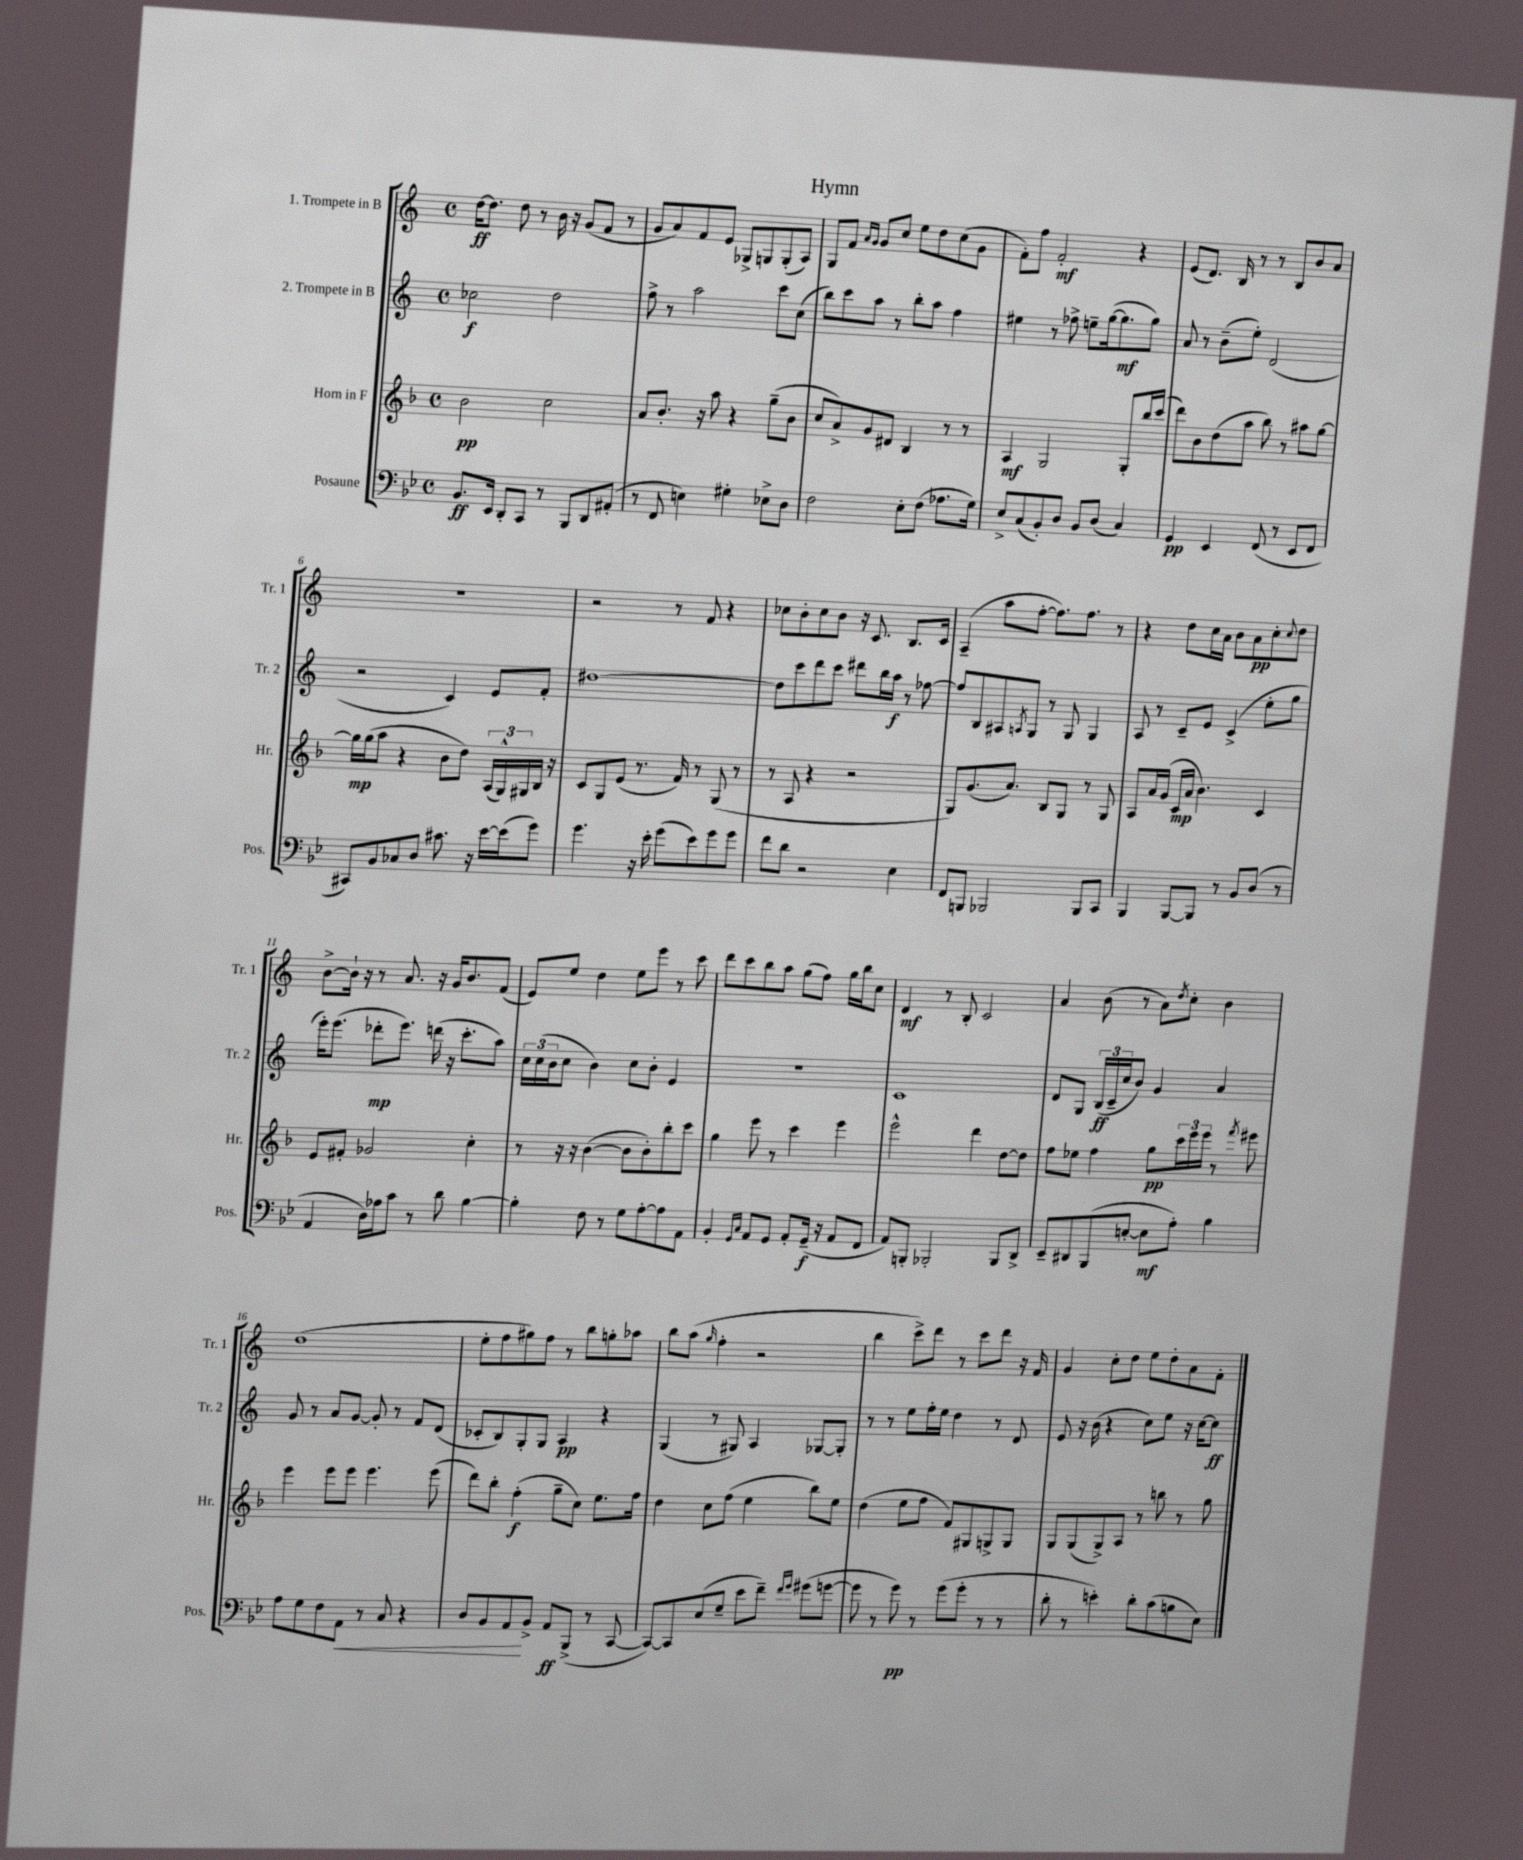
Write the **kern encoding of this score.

**kern	**kern	**kern	**kern
*staff4	*staff3	*staff2	*staff1
*clefF4	*clefG2	*clefG2	*clefG2
*k[b-e-]	*k[b-]	*k[]	*k[]
*M4/4	*M4/4	*M4/4	*M4/4
*met(c)	*met(c)	*met(c)	*met(c)
8.BB-	2b-	2cc-	[16dd
.	.	.	8.dd]
16EE-	.	.	.
8DD'	.	.	8dd
8CC	.	.	8r
8r	2cc	2dd	16b
.	.	.	16r
8BBB-	.	.	(8g
8DD	.	.	8f
(8AA#'	.	.	8r
=	=	=	=
8r	8a	8ff^	8g
8FF	8.b-'	8r	8a)
4E)	.	2aa	8f
.	16r	.	.
.	8aa	.	8e
4G#'	4r	.	8G-^
.	.	.	8G
8E-^	(8gg~	8ccc	(8G'
8D	8b-	(8cc	8A)
=	=	=	=
2F	8cc	8bb)	8G
.	8a^)	8ccc	8f
.	.	.	16qqa
.	.	.	16qqg
.	8g	8aa	8g
.	8d#	8r	8cc
8E-'	4B-	8bb'	8ee
(8F	.	8aa	8dd
8.A-	8r	4ff	(8cc
.	8r	.	8g
16G)	.	.	.
=	=	=	=
8E-^	4A	4ee#	8f')
(8C	.	.	8ff
8BB-')	2G	8r	2f'
8D	.	8ff-^	.
8BB-	.	8ee~	.
(8D	.	([16gg	.
.	.	8.gg]	.
4C)	8G'	.	4r
.	16bb-	8gg)	.
.	(16ccc	.	.
=	=	=	=
4GG	8ddd)	8a	(8e
.	8b-	8r	8.d)
4EE-	(8dd	(8b~	.
.	.	.	16B
.	8aa	8ee')	8r
(8FF	8bb-)	(2d	8r
8r	8r	.	8B
8EE-	8aa#	.	8b
8FF	[8gg	.	8a
=	=	=	=
8CC#)	16gg]	2r	1r
.	(16gg	.	.
8BB-	8aa	.	.
8C-	4r	.	.
8D	.	.	.
8.c#	8b-	4c)	.
.	8dd)	.	.
16r	.	.	.
[16e-	(24A	8e	.
.	24G^^)	.	.
(16e-]	.	.	.
.	24G#	.	.
8g)	16B-	8f'	.
.	16r	.	.
=	=	=	=
4.g	8c	[1dd#	2r
.	8G	.	.
.	(8e	.	.
16r	8.r	.	.
16e-'	.	.	.
(8g	.	.	8r
.	16f)	.	.
8e-)	8r	.	8f
8g	(8G	.	4r
8g	8r	.	.
=	=	=	=
8f	8r	8dd#]	8cc-
8d	8A	8ccc	8b'
2r	4r	8ddd	8cc-
.	.	8ccc	8b
.	2r	8ddd#	16r
.	.	.	8.c
.	.	16bb	.
.	.	16aa	.
4E-	.	8r	8.B
.	.	[8ff-	.
.	.	.	16c
=	=	=	=
8FF	8G)	8ff-]	(4A~
8BBB	(8.g	8B	.
2BBB-	.	8A#	8aa
.	8.a)	.	.
.	.	8qA	.
.	.	8G	[8ff'
.	8B-	8r	8.ff])
.	8G	8G	.
.	.	.	8.ff
8BBB-	8r	4G	.
8CC	8G	.	8r
=	=	=	=
4BBB-	8A	8A	4r
.	16a	8r	.
.	(16g	.	.
[8BBB-	16c	8c~	8dd
.	16a	.	.
8BBB-]	4.b-)	8e	16cc
.	.	.	16a
8r	.	(4c^	8b
8BB-	.	.	8a
(8D	4c	8ee'	8cc'
.	.	.	8qqcc
8r	.	8gg	8dd
=	=	=	=
4AA	8e	16eee')	[8b^
.	.	(8.eee	.
.	8f#'	.	16b`]
.	.	.	16r
16D)	2g-	8ddd-'	8r
16A-	.	.	.
8c	.	8.eee)	8.a
8r	.	.	.
.	.	(16ddd	16r
8d	.	16r	16g
.	.	8.ccc'	8.b
[4B-	4cc'	.	.
.	.	8aa)	(8f
=	=	=	=
4B-']	8r	24cc	8e)
.	.	(24cc	.
.	.	24b	.
.	16r	8cc	8ee
.	16r	.	.
8F	([4b-	4b)	4dd
8r	.	.	.
8G	8b-]	8cc	8ee
[8A'	8b-')	8b'	8eee
8A]	8bb-'	4e	8r
8AA	8ccc	.	8ccc
=	=	=	=
4BB-'	4gg	1r	8ddd
.	.	.	8ccc
16qqGG	.	.	.
16qqC	.	.	.
8AA	8eee	.	8bb
8GG	8r	.	8aa
8AA'	4ccc	.	(8gg
(16GG~	.	.	8ff)
16r	.	.	.
8AA	4eee	.	16gg
.	.	.	16bb
8FF	.	.	8cc
=	=	=	=
8AA)	2eee^^	1c	4d
8BBB'	.	.	.
2BBB-'	.	.	8r
.	.	.	8B'
.	4ddd	.	2c
8BBB-	[8dd	.	.
8DD^	8dd]	.	.
=	=	=	=
8EE-~	8ff	8d	4a
8DD#	8ee-	8G	.
(8BBB-	4ff	(24B	(8b
.	.	24c~	.
.	.	24cc	.
[8E'	.	8b)	8r
8E]	8gg	4g	8a)
.	.	.	8qdd
8A')	24ccc	.	8cc'
.	24eee	.	.
.	24eee	.	.
4B-	8r	4a	4b
.	8qfff	.	.
.	8eee#	.	.
=	=	=	=
8A	4eee	8g	(1dd
8G	.	8r	.
8F	8eee	8a	.
8AA	8eee	[8g	.
8r	4.eee	8g']	.
8C	.	8r	.
4r	.	8f	.
.	(8eee	(8d	.
=	=	=	=
8D	8ddd)	8c-'	8ee'
8BB-	8bb-'	8B)	8ff
8AA	(4ff'	8G'	8gg#)
8BB-^	.	8G	8ff
8AA	8gg~	4A	8r
(8BBB-^	8cc)	.	8bb
8r	8.ee	4r	8gg'
[8CC	.	.	8aa-
.	16ff	.	.
=	=	=	=
8CC_)	4dd	(4G	8bb
8CC]	.	.	(8aa
.	.	.	16qqgg
(8E-	8cc	8r	4ff'
8G~	(8ff	8G#)	.
8e-	4ee	4A	2r
8f~)	.	.	.
16qqf	.	.	.
16qqg	.	.	.
(8g#	8bb-)	[8G-	.
[8g	8ee	8G-']	.
=	=	=	=
8g]	(4dd	8r	4bb
8r	.	8r	.
8g)	8ee	8ee	8ccc^)
8r	8ff	16ff'	8ddd
.	.	16ee	.
(8g	8f)	4dd	8r
8g'	8G#	.	8ccc
8r	8G^	8r	8ddd
8r	8G	8d	16r
.	.	.	16f
=	=	=	=
8d'	8G	8e	4g
8r	(8G	16r	.
.	.	(16b	.
4e')	8G^)	4r	8cc'
.	8A	.	8dd
8d'	8r	8cc)	8ee
(8c	8bb	8ee	8dd'
8B	8r	16r	8a
.	.	[16cc	.
8E-)	8gg	8cc]	8f'
==	==	==	==
*-	*-	*-	*-
